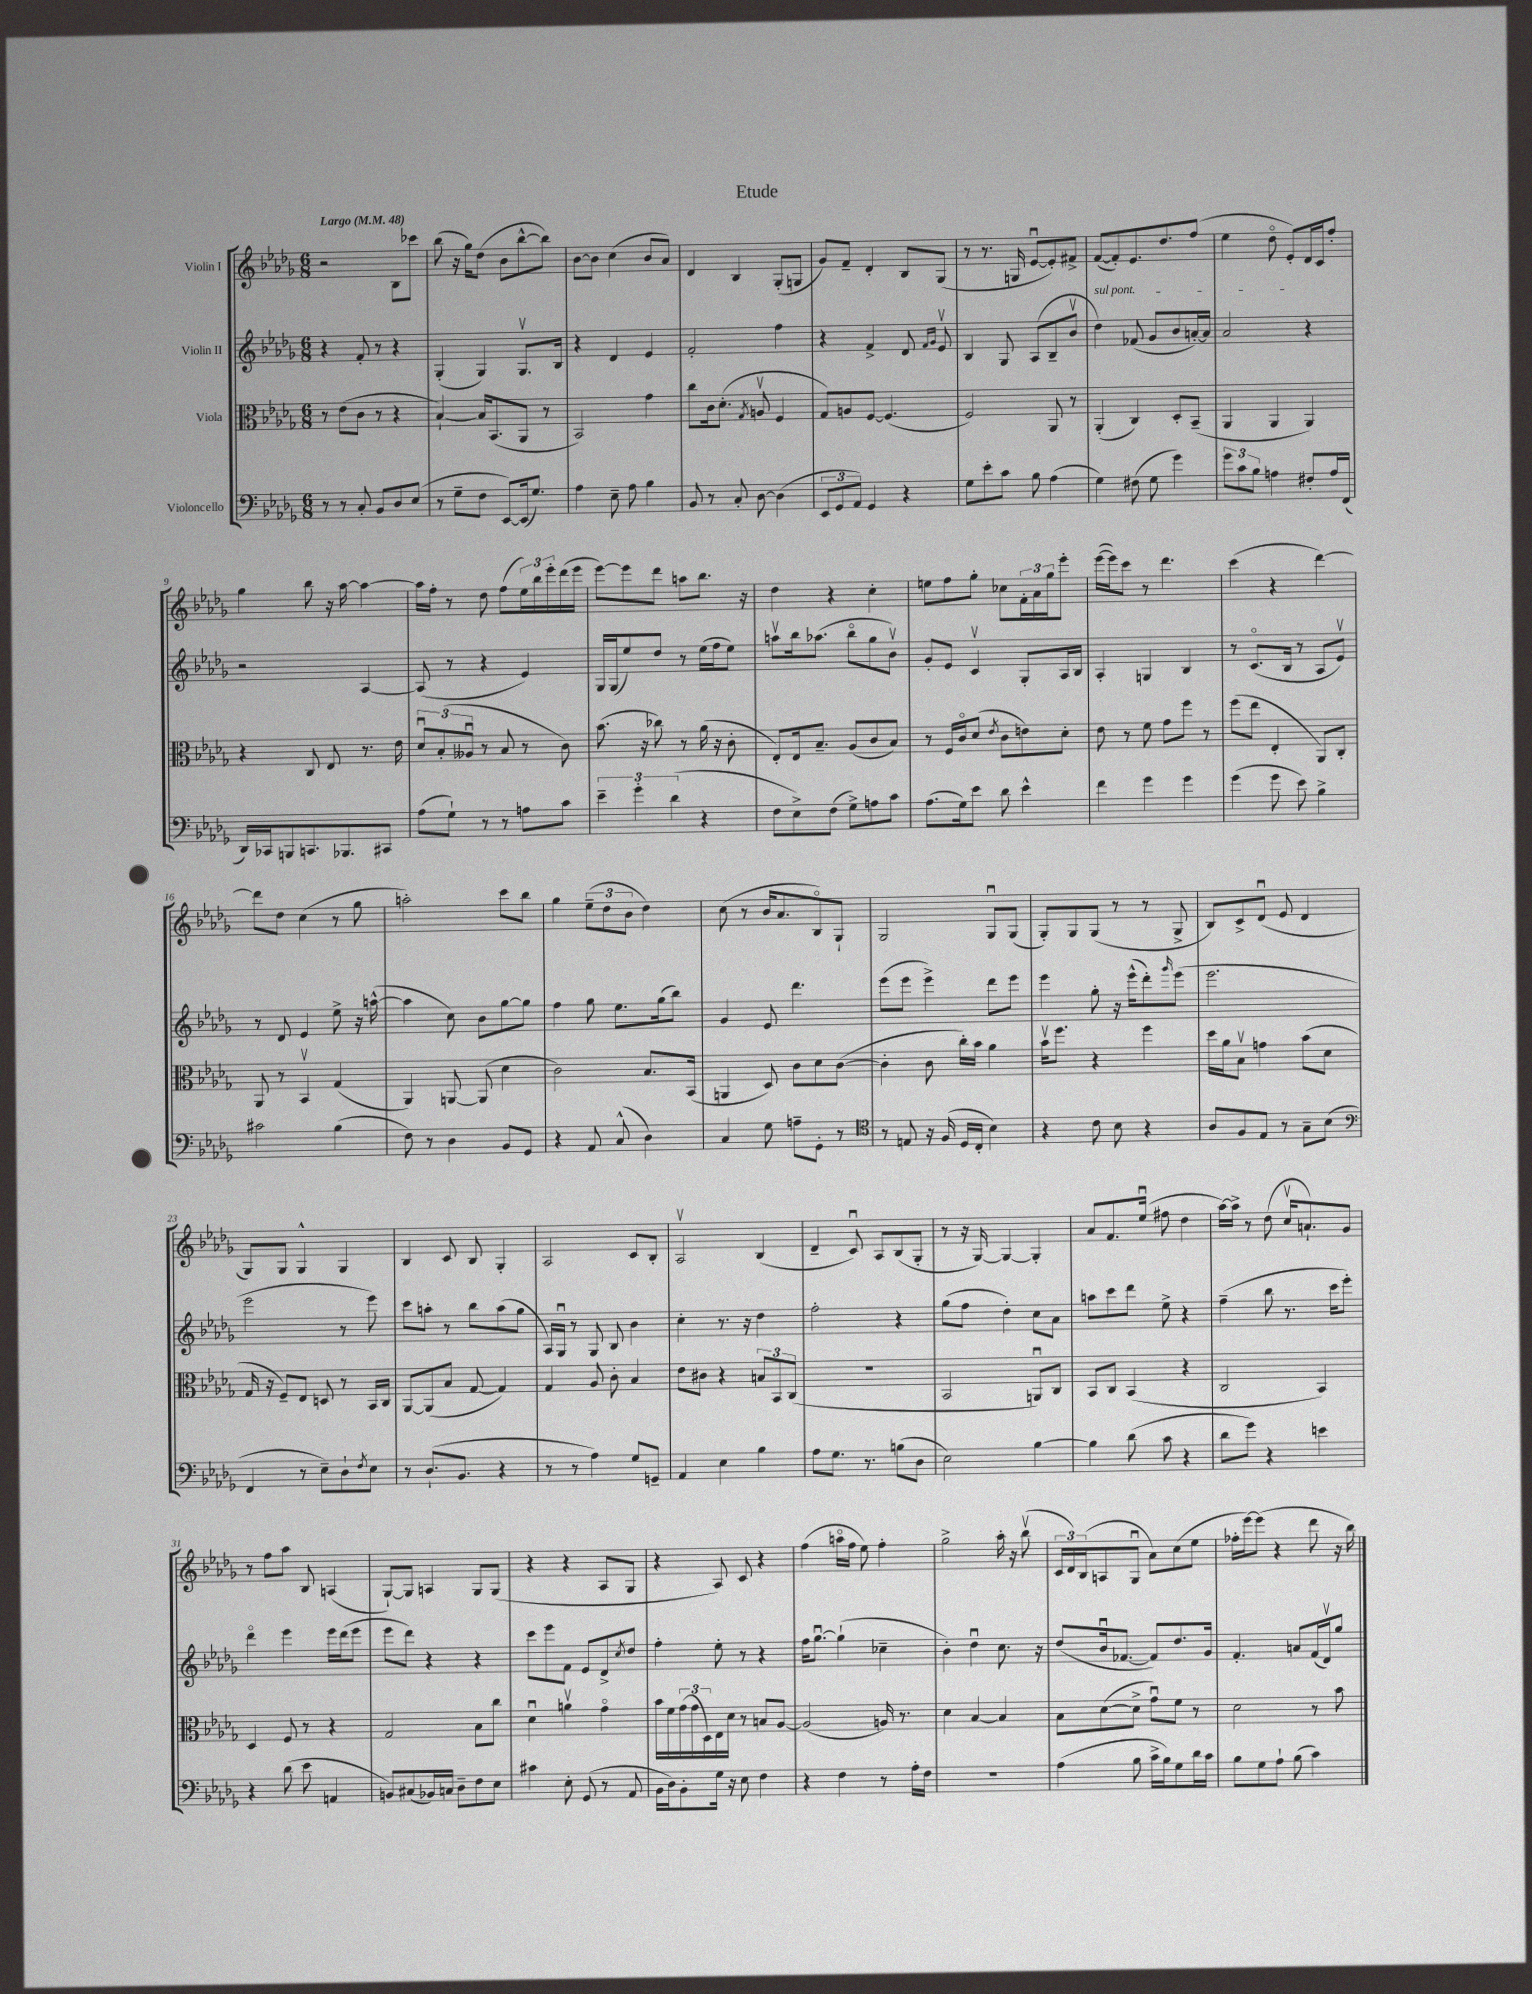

**kern	**kern	**kern	**kern
*part4	*part3	*part2	*part1
*staff4	*staff3	*staff2	*staff1
*I"Violoncello	*I"Viola	*I"Violin II	*I"Violin I
*clefF4	*clefC3	*clefG2	*clefG2
*k[b-e-a-d-g-]	*k[b-e-a-d-g-]	*k[b-e-a-d-g-]	*k[b-e-a-d-g-]
*M6/8	*M6/8	*M6/8	*M6/8
*MM48	*MM48	*MM48	*MM48
=1	=1	=1	=1
!	!	!	!LO:TX:a:B:t=Largo
8r	8r	4r	2r
8r	(8e-\L	.	.
8C'/	8c\J	8f'/	.
8BB-/L	8r	8r	.
8D-/	4r	4r	8B-\L
(8E-/J	.	.	8ccc-X\J
=2	=2	=2	=2
8r	[4B-`/)	(4G-'/	(8bb-\
8G-~\L	.	.	16r
.	.	.	16gg-\KL)
8F\J	16B-/KL]	4G-/)	(8dd-\J
.	(8.BB-/	.	.
[8EE-/L)	.	.	8b-\L
(16EE-/k]	8AA-/J	8.G-v/L	[8bb-^^\
8.G-/J)	.	.	.
.	8r	.	8bb-\J])
.	.	16B-/Jk	.
=3	=3	=3	=3
4A-\	2BB-/)	4r	[8b-\L
.	.	.	8b-\J]
8E-~\	.	4d-/	(4cc\
8A-\	.	.	.
4B-\	4g-\	4e-/	8b-/L
.	.	.	8a-/J)
=4	=4	=4	=4
8BB-/	8cc\L	2f'/	4d-/
8r	16c\k	.	.
.	(8.d-'\J	.	.
8C'/	.	.	4B-/
.	8qG-/	.	.
[8D-\	8Anv/	.	.
(4D-\]	4F/	4ff\	(8G-'/L
.	.	.	8Gn/J
=5	=5	=5	=5
12EE-/L	8G-/L)	4r	8g-/L)
12GG-/	.	.	.
.	8An/	.	8f~/J
12AA-/J)	.	.	.
4GG-/	[8F/J	4f^/	4d-'/
.	(4.F/]	.	.
4r	.	8d-/	8B-/L
.	.	16qqf/LL	.
.	.	16qqg-/JJ	.
.	.	8e-v/	(8G-/J
=6	=6	=6	=6
8G-\L	2F/)	4B-/	8r
8e-'\	.	.	8.r
8c\J	.	8G-/	.
.	.	.	16Gn/
8B-\	.	(8A-/L	[8e-u/L
(4A-\	8AA-/	8B-~/	8e-'/])
.	8r	8b-v/J	8f#X^/J
=7	=7	=7	=7
!	!	!LO:TX:a:i:t=sul pont.	!
4G-\)	(4AA-'/	4dd-\)	([8f/L
.	.	.	8f'/])
(8F#X\	4C/)	(8f-X/	8.e-/
8G-\	.	8g-/L	.
.	.	.	8.dd-/
4g-\)	8D-'/L	8b-/	.
.	(8BB-~/J	[16an'/L)	(8ff/J
.	.	16a/JJ]	.
=8	=8	=8	=8
12g-\L	4AA-/	2a-/	4ee-\
12c\	.	.	.
12B-\J	.	.	.
4An\	4AA-/	.	8dd-\
.	.	.	8e-'/L)
8F#X'/L	4AA-/)	4r	16d-/L
.	.	.	16c/J
16A/L	.	.	8ff'/J
(16FF/JJ	.	.	.
!!LO:LB:g=z
=9	=9	=9	=9
16DD-/LL)	4r	2r	4gg-\
16CC-X/J	.	.	.
8BBBn/	.	.	.
8.CCn/	8C/	.	8bb-\
.	8E-/	.	16r
8.BBB-X/	.	.	[16aa-\
.	8.r	[4A-/	4aa-\_
8CC#X/J	.	.	.
.	16e-\	.	.
=10	=10	=10	=10
(8A-\L	12d-u/L	(8A-/]	16aa-\LL]
.	.	.	16ff'\JJ
.	(12B-'/	.	.
8G-`\J)	.	8r	8r
.	12A--Xu/J	.	.
8r	8r	4r	8dd-\
8r	8B-/	.	(8ff\L
8An\L	8r	4e-/)	24ee-\L)
.	.	.	24bb-\
.	.	.	24eee-'\
8c\J	8c\)	.	(16ddd-\
.	.	.	16eee-\JJ
=11	=11	=11	=11
6e-~\	(8.b-\	16G-/LL	[8eee-\L)
.	.	(16G-/J	.
.	.	8ee-/)	8eee-\]
6g-'\	.	.	.
.	16r	.	.
.	8cc-X\)	8dd-/J	8ddd-\J
(6d-\	.	.	.
.	8r	8r	8aan\L
4r	(16a-\	(16ee-\LL	8.bb-\J
.	16r	16ff\J	.
.	8c'\	8ee-\J)	.
.	.	.	16r
=12	=12	=12	=12
8F\L	8E-'/L)	8aanv\L	4dd-\
8E-^\)	16E-/k	16bb-\k	.
.	8.B-~/J	(8.aa-X\J	.
(8F\J	.	.	4r
8G-^\L)	(8A-/L	8bb-\L	.
8An\	8c/	8gg-\	4cc'\
8c\J	8B-/J)	8b-v\J)	.
=13	=13	=13	=13
(8.A-\L	8r	8g-'/L	8een\L
.	16F/LL	8e-/J	8ff\
16G-\k)	16c/J	.	.
8e-\J	(8d-/J	4cv/	8gg-'\J
.	8qe-/	.	.
8d-\	8c\L	.	8cc-X\L
4e-^^\	8en\)	8G-'/L	24f'\L
.	.	.	24a-\
.	.	.	24gg-\J
.	8d-'\J	16A-/L	8eee-'\J
.	.	16B-/JJ	.
=14	=14	=14	=14
4f\	8e-\	4A-'/	([16eee-\LL
.	.	.	16eee-\J])
.	8r	.	8ccc\J
4g-\	8f\	4Gn/	8r
.	8g-\L	.	4.ddd-\
4g-\	8ff\J	4B-/	.
.	8r	.	.
=15	=15	=15	=15
(4g-\	(8ff\L	8r	(4ccc\
.	8ee-\J	(8.c/L	.
8g-\	4E-'/	.	4r
.	.	16B-/Jk	.
8e-\)	.	8r	.
4B-^\	8AA-/L)	8A-/L	[4ddd-\)
.	8C'/J	8e-v/J)	.
!!LO:LB:g=z
=16	=16	=16	=16
2c#X\	8AA-/	8r	8ddd-\L]
.	8r	8d-/	8dd-\J
.	4BB-v/	4e-/	(4cc\
(4B-\	(4G-/	8ee-^\	8r
.	.	16r	8gg-\
.	.	([16aan^^\	.
=17	=17	=17	=17
8F\)	4AA-/)	4aa\]	2aan'\)
8r	.	.	.
4D-\	[8AAn/	8cc\)	.
.	(8AA/]	8b-\L	.
8BB-/L	4d-\	[8gg-\	8ccc\L
8GG-/J	.	8gg-\J]	8bb-\J
=18	=18	=18	=18
4r	2c\)	4ff\	4gg-\
8AA-/	.	8gg-\	(12ee-~\L
.	.	.	12dd-\
(8C^^/	.	8.ee-\L	.
.	.	.	12b-\J
4D-\)	8.B-/L	.	4dd-\)
.	.	(16gg-\k	.
.	.	8bb-\J)	.
.	(16BB-/Jk	.	.
=19	=19	=19	=19
4C/	4AAn/	4g-/	(8cc\
.	.	.	8r
8G-\	8D-/)	8e-/	16b-/KL
.	.	.	8.a-/
8An~\L	8c\L	4.ddd-\	.
8GG-'\J	8d-\	.	8B-/)
8r	([8c\J	.	8G-`/J
=20	=20	=20	=20
*clefC4	*	*	*
8r	4c'\]	(8eee-\L	2G-/
8En/	.	8eee-\J	.
16r	8c\	4eee-^\)	.
(16F/	.	.	.
16D-/LL	16cc'\LL)	.	.
16C'/JJ	16b-\JJ	.	.
4B-\)	4a-\	8ddd-\L	8G-u/L
.	.	8eee-\J	(8G-/J
=21	=21	=21	=21
4r	16b-v\KL	4eee-\	8G-'/L)
.	8.ff\J	.	.
.	.	.	8G-/
8c\	4r	8gg-'\	(8G-/J
8B-\	.	16r	8r
.	.	(16eee-^^\KL	.
4r	4ff\	8ddd-'\)	8r
.	.	16qqggg-/	.
.	.	(8eee-\J	8G-^/
=22	=22	=22	=22
8A-/L	16dd-\LL	2.eee-\	8B-/L)
.	16a-\J	.	.
8F/	8B-v\J	.	8c^/
8E-/J	4gn\	.	(8d-u/J
8r	.	.	8e-/
8G-~\L	(8b-\L	.	4d-/
(8B-\J	8d-\J	.	.
!!LO:LB:g=z
=23	=23	=23	=23
*clefF4	*	*	*
4FF/	16G-/	2eee-\	8G-/L)
.	16r	.	.
.	8F~/L)	.	8G-/J
8r	8E-/J	.	4G-^^/
8E-~\L)	8Dn/	.	.
8D-`\	8r	8r	4G-/
8qF/	.	.	.
8E-\J	16BB-/LL	8eee-\)	.
.	16C/JJ	.	.
=24	=24	=24	=24
8r	[8AA-/L	8ccc\L	4B-/
(8.D-`/L	(8AA-/]	8aan'\J	.
.	8B-/J	8r	8c/
8.BB-/J	.	.	.
.	[8G-/	8bb-\L	8B-/
4r	4G-/])	(8aa\	4G-'/
.	.	8gg-\J	.
=25	=25	=25	=25
8r	4G-/	16A-/LL)	2A-/
.	.	16G-u/JJ	.
8r	.	8r	.
4A-\)	8A-/	8G-/	.
.	8c'\	8B-/	.
8G-/L	4B-/	4b-\	8c/L
8GGn~/J	.	.	8B-'/J
=26	=26	=26	=26
4AA-/	8e-\L	4cc'\	2A-v/
.	8c#X\J	.	.
4E-\	4r	8.r	.
.	.	16r	.
4B-\	12Bn/L	4dd-\	(4B-/
.	12BB-/	.	.
.	(12C/J	.	.
=27	=27	=27	=27
8A-\L	2.r	2ff'\	4d-~/
8.G-\J	.	.	.
.	.	.	8cu/)
8.r	.	.	.
.	.	.	8A-/L
(8Bn\L	.	4r	(8B-/
8D-\J	.	.	8G-'/J
=28	=28	=28	=28
2E-\)	2BB-/	(8gg-\L	8r
.	.	8ff\J	16r
.	.	.	[16G-/)
.	.	4dd-'\)	4G-/_
[4B-\	8AAnu/L)	8cc\L	4G-'/]
.	8C/J	8a-\J	.
=29	=29	=29	=29
4B-\]	8BB-/L	8aan\L	8a-/L
.	8C/J	8ccc\	8.f/
(8d-\	(4BB-/	8ddd-\J	.
.	.	.	(16ee-u/Jk
8c\	.	8ee-^\	8ff#X\
4r	4r	4r	4dd-\
=30	=30	=30	=30
8d-\L	2C/	(4ff~\	[16aa-\LL)
.	.	.	16aa-^\JJ]
8g-\J)	.	.	8r
4r	.	8bb-\	(8dd-\
.	.	8.r	16ccv/KL
.	.	.	8.an`/)
4en\	4BB-/)	.	.
.	.	16ccc\KL	.
.	.	8eee-'\J)	8g-/J
!!LO:LB:g=z
=31	=31	=31	=31
4r	4D-/	4ddd-\	8r
.	.	.	8ff\L
(8d-\	8F/	4eee-\	8aa-\J
8e-\	8r	.	8B-/
4AAn/	4r	16eee-\LL	(4An/
.	.	(16ddd-\J	.
.	.	8eee-\J	.
=32	=32	=32	=32
8BBn/L)	2G-/	8eee-\L	[8G-`/L)
(8C#X/	.	8ddd-\J)	8G-/J]
16BB-X/L)	.	4r	4An/
16Cn/JJ	.	.	.
8D-~\L	.	.	.
8F\	8B-\L	4r	8G-/L
8E-\J	8cc\J	.	(8G-/J
=33	=33	=33	=33
4c#X\	4d-u\	8ccc\L	4r
.	.	8eee-\	.
8E-'\	4anv\	8f\J	4r
(8GG-/	.	8e-/L	.
8r	4g-\	8d-^/	8A-/L
.	.	8qcc/	.
8AA-/	.	8dd-/J	8G-/J
=34	=34	=34	=34
16BB-\LL	16b-\LL	4ff'\	4r
16D-\J)	16f\	.	.
8BB-'\	(24g-\	.	.
.	24g-\	.	.
.	24D-\)	.	.
16G-\Jk	16E-\	8ee-'\	8A-/)
16r	16d-\JJ	.	.
8E-\	8r	8r	8c/
4F\	8Bn/L	4r	4r
.	[8A-/J	.	.
=35	=35	=35	=35
4r	(2A-/]	16ff\KL	(4ff\
.	.	[8.gg-u\J	.
4F\	.	(4gg-`\]	16aan\LL
.	.	.	16ff\JJ
.	.	.	8ee-\)
8r	16An/)	4cc-X~\	4ff'\
.	8.r	.	.
16A-'\LL	.	.	.
16F\JJ	.	.	.
=36	=36	=36	=36
2.r	4d-\	4b-'\)	2gg-^\
.	[4B-/	4dd-u\	.
.	4B-/]	8.cc\	16aa-'\
.	.	.	16r
.	.	.	(8bb-v\
.	.	16r	.
=37	=37	=37	=37
(4A-\	8B-\L	(8dd-/L	24c/LL
.	.	.	24d-/)
.	.	.	(24B-/J
.	([8d-\	16b-u/k	8An/
.	.	[8.f-X/J	.
8B-\	8d-^\J]	.	8G-u/J
16c^\LL	8g-u\L)	8f-/L])	8a-\L)
16B-\J)	.	.	.
8G-\	8f\J	8.dd-/	(8cc\
16d-\L	8r	.	8ee-\J
16c\JJ	.	16g-/Jk	.
=38	=38	=38	=38
8B-\L	2d-\	4.f'/	16ff-X'\LL
.	.	.	[16eee-\J)
8G-\	.	.	(8eee-\J]
8A-`\J	.	.	4r
(8B-\	.	8an/L	.
4c\)	8r	(16f/L	8ddd-\
.	.	16d-v/J)	.
.	8b-\	8gg-/J	16r
.	.	.	16bb-\)
==	==	==	==
*-	*-	*-	*-
